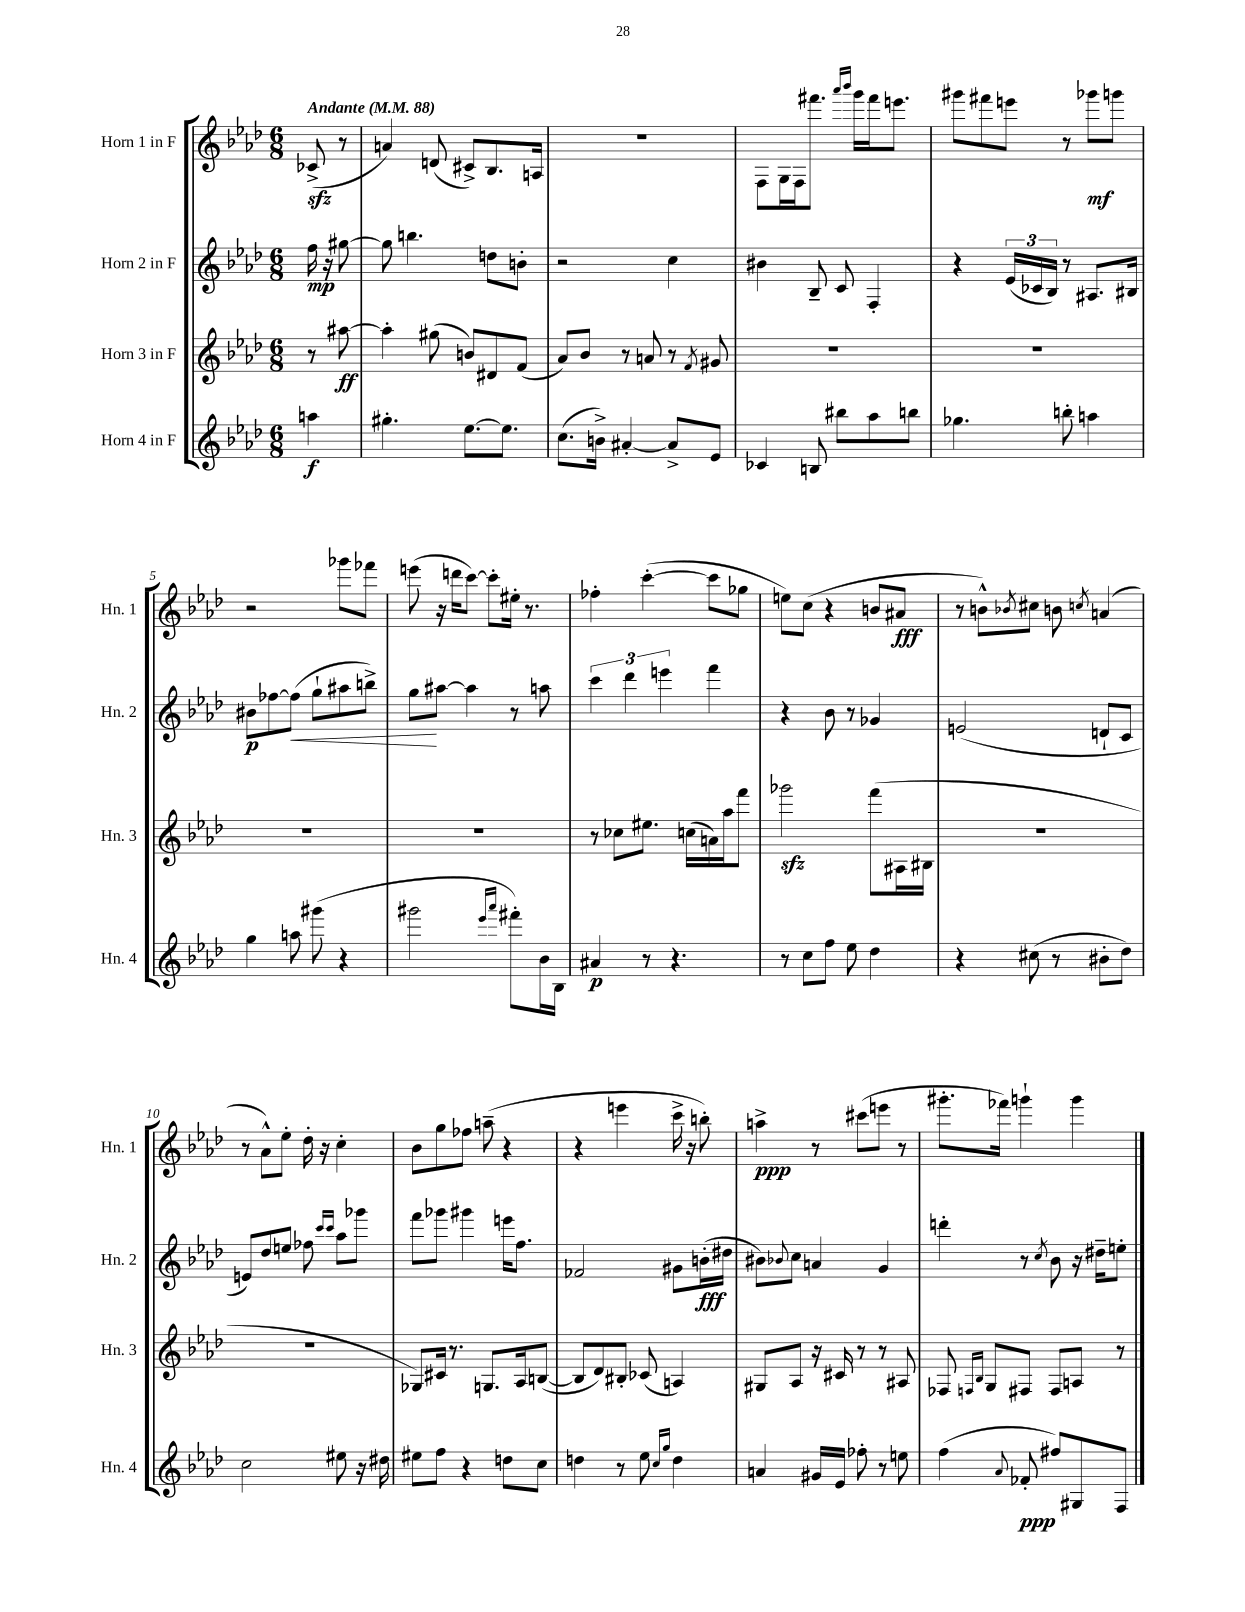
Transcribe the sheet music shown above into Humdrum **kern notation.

**kern	**dynam	**kern	**dynam	**kern	**dynam	**kern	**dynam
*part4	*part4	*part3	*part3	*part2	*part2	*part1	*part1
*staff4	*staff4	*staff3	*staff3	*staff2	*staff2	*staff1	*staff1
*I"Horn 4 in F	*	*I"Horn 3 in F	*	*I"Horn 2 in F	*	*I"Horn 1 in F	*
*I'Hn. 4	*	*I'Hn. 3	*	*I'Hn. 2	*	*I'Hn. 1	*
*clefG2	*	*clefG2	*	*clefG2	*	*clefG2	*
*k[b-e-a-d-]	*	*k[b-e-a-d-]	*	*k[b-e-a-d-]	*	*k[b-e-a-d-]	*
*M6/8	*	*M6/8	*	*M6/8	*	*M6/8	*
*MM88	*	*MM88	*	*MM88	*	*MM88	*
=	=	=	=	=	=	=	=
!	!	!	!	!	!	!LO:TX:a:B:t=Andante	!
4aan\	f	8r	.	16ff\	mp	(8c-Xzz^/	.
.	.	.	.	16r	.	.	.
.	.	[8aa#X\	ff	[8gg#X\	.	8r	.
=1	=1	=1	=1	=1	=1	=1	=1
4.gg#X'\	.	4aa#'\]	.	8gg#\]	.	4an/)	.
.	.	.	.	4.bbn\	.	.	.
.	.	(8gg#X\	.	.	.	(8dn/	.
[8.ee-\L	.	8bn/L)	.	.	.	8c#X^/L)	.
.	.	8d#X/	.	8ddn\L	.	8.B-/	.
8.ee-\J]	.	.	.	.	.	.	.
.	.	(8f/J	.	8bn'\J	.	.	.
.	.	.	.	.	.	16An/Jk	.
=2	=2	=2	=2	=2	=2	=2	=2
(8.cc\L	.	8a-/L)	.	2r	.	2.r	.
.	.	8b-/J	.	.	.	.	.
16bn^\Jk)	.	.	.	.	.	.	.
[4a#X'/	.	8r	.	.	.	.	.
.	.	8an/	.	.	.	.	.
8a#^/L]	.	8r	.	4cc\	.	.	.
.	.	8qf/	.	.	.	.	.
8e-/J	.	8g#X/	.	.	.	.	.
=3	=3	=3	=3	=3	=3	=3	=3
4c-X/	.	2.r	.	4b#X\	.	8F\L	.
.	.	.	.	.	.	16G\L	.
.	.	.	.	.	.	16F\J	.
8Bn/	.	.	.	8B-~/	.	8.fff#X\J	.
8bb#X\L	.	.	.	8c/	.	.	.
.	.	.	.	.	.	16qqaaa-/LL	.
.	.	.	.	.	.	16qqbbb-/JJ	.
.	.	.	.	.	.	16ggg\LL	.
8aa-\	.	.	.	4F'/	.	16fff#\J	.
.	.	.	.	.	.	8.eeen\J	.
8bbn\J	.	.	.	.	.	.	.
=4	=4	=4	=4	=4	=4	=4	=4
4.gg-X\	.	2.r	.	4r	.	8ggg#X\L	.
.	.	.	.	.	.	8fff#X\	.
.	.	.	.	(24e-/LL	.	8eeen\J	.
.	.	.	.	24c-X/	.	.	.
.	.	.	.	24B-/JJ)	.	.	.
8bbn'\	.	.	.	8r	.	8r	.
4aan\	.	.	.	8.A#X/L	.	8ggg-X\L	mf
.	.	.	.	.	.	8gggn\J	.
.	.	.	.	16B#X/Jk	.	.	.
!!LO:LB:g=z
=5	=5	=5	=5	=5	=5	=5	=5
4gg\	.	2.r	.	8b#X\L	p	2r	.
.	.	.	.	[8ff-X\	.	.	.
!	!	!	!	!	!LO:HP:b	!	!
8aan\	.	.	.	(8ff-\J]	<	.	.
(8ggg#X\	.	.	.	8gg`\L	.	.	.
4r	.	.	.	8aa#X\	.	8ggg-X\L	.
.	.	.	.	8bbn^\J)	.	8fff-X\J	.
=6	=6	=6	=6	=6	=6	=6	=6
2ggg#X\	.	2.r	.	8gg\L	.	(8eeen\	.
.	.	.	.	[8aa#X\J	[	16r	.
.	.	.	.	.	.	16dddn\KL	.
.	.	.	.	4aa#\]	.	[8ccc\J)	.
.	.	.	.	.	.	8ccc'\L]	.
16qqeee-/LL	.	.	.	.	.	.	.
16qqaaa-/JJ	.	.	.	.	.	.	.
8fff#X'\L)	.	.	.	8r	.	16ee#X'\Jk	.
.	.	.	.	.	.	8.r	.
16b-\L	.	.	.	8aan\	.	.	.
16B-\JJ	.	.	.	.	.	.	.
=7	=7	=7	=7	=7	=7	=7	=7
4a#X/	p	8r	.	6ccc\	.	4ff-X'\	.
.	.	8cc-X\L	.	.	.	.	.
.	.	.	.	6ddd-\	.	.	.
8r	.	8.ee#X\J	.	.	.	([4ccc'\	.
.	.	.	.	6eeen\	.	.	.
4.r	.	.	.	.	.	.	.
.	.	(16ccn\LL	.	.	.	.	.
.	.	16an\)	.	4fff\	.	8ccc\L]	.
.	.	16aa-\J	.	.	.	.	.
.	.	8fff\J	.	.	.	8gg-X\J	.
=8	=8	=8	=8	=8	=8	=8	=8
8r	.	2ggg-Xzz\	.	4r	.	8een\L)	.
8cc\L	.	.	.	.	.	(8cc\J	.
8ff\J	.	.	.	8b-\	.	4r	.
8ee-\	.	.	.	8r	.	.	.
4dd-\	.	(8fff\L	.	4g-X/	.	8bn/L	.
.	.	16A#X\L	.	.	.	8a#X/J	fff
.	.	16B#X\JJ	.	.	.	.	.
=9	=9	=9	=9	=9	=9	=9	=9
4r	.	2.r	.	(2en/	.	8r	.
.	.	.	.	.	.	8bn^^\L)	.
.	.	.	.	.	.	8qb-X/	.
(8cc#X\	.	.	.	.	.	8cc#X\J	.
8r	.	.	.	.	.	8bn\	.
.	.	.	.	.	.	8qccn/	.
8b#X'\L	.	.	.	8dn`/L	.	(4an/	.
8dd-\J)	.	.	.	8c/J	.	.	.
!!LO:LB:g=z
=10	=10	=10	=10	=10	=10	=10	=10
2cc\	.	2.r	.	8en/L)	.	8r	.
.	.	.	.	8dd-/	.	8a-^^\L)	.
.	.	.	.	8een/J	.	8ee-'\J	.
.	.	.	.	8ff-X\	.	16dd-'\	.
.	.	.	.	.	.	16r	.
.	.	.	.	16qqccc/LL	.	.	.
.	.	.	.	16qqccc/JJ	.	.	.
8ee#X\	.	.	.	8aa-\L	.	4cc'\	.
16r	.	.	.	8ggg-X\J	.	.	.
16dd#X\	.	.	.	.	.	.	.
=11	=11	=11	=11	=11	=11	=11	=11
8ee#X\L	.	8G-X/L)	.	8fff\L	.	8b-\L	.
8ff\J	.	16c#X/Jk	.	8ggg-X\J	.	8gg\	.
.	.	8.r	.	.	.	.	.
4r	.	.	.	4ggg#X\	.	8ff-X\J	.
.	.	8.Gn/L	.	.	.	(8aan~\	.
8ddn\L	.	.	.	16eeen\KL	.	4r	.
.	.	16A-/k	.	8.ff\J	.	.	.
8cc\J	.	([8Bn/J	.	.	.	.	.
=12	=12	=12	=12	=12	=12	=12	=12
4ddn\	.	8B/L]	.	2f-X/	.	4r	.
.	.	8d-/)	.	.	.	.	.
8r	.	8B#X'/J	.	.	.	4eeen\	.
8ee-\	.	(8c-X/	.	.	.	.	.
16qqcc/LL	.	.	.	.	.	.	.
16qqgg/JJ	.	.	.	.	.	.	.
4dd\	.	4An/)	.	8g#X\L	.	16ccc^\	.
.	.	.	.	.	.	16r	.
.	.	.	.	(16bn'\L	fff	8bbn'\)	.
.	.	.	.	16dd#X\JJ	.	.	.
=13	=13	=13	=13	=13	=13	=13	=13
4an/	.	8G#X/L	.	8b#X\L)	.	4aan^\	ppp
.	.	.	.	8qqb-X/	.	.	.
.	.	8A-/J	.	8cc\J	.	.	.
16g#X/LL	.	16r	.	4an/	.	8r	.
16e-/JJ	.	16c#X/	.	.	.	.	.
8ff-X'\	.	8r	.	.	.	(8ccc#X\L	.
8r	.	8r	.	4g/	.	8eeen\J	.
8een\	.	8A#X/	.	.	.	8r	.
=14	=14	=14	=14	=14	=14	=14	=14
(4ff\	.	8F-X/	.	4dddn'\	.	8.ggg#X'\L	.
.	.	16qqFn/LL	.	.	.	.	.
.	.	16qqB-/JJ	.	.	.	.	.
.	.	8G/L	.	.	.	.	.
.	.	.	.	.	.	16fff-X\Jk)	.
8qqa-/	.	.	.	.	.	.	.
8f-X'/	ppp	8F#X/J	.	8r	.	4gggn`\	.
.	.	.	.	8qcc/	.	.	.
8ff#X/L)	.	8F#/L	.	8b-\	.	.	.
8G#X/	.	8An/J	.	16r	.	4ggg\	.
.	.	.	.	16dd#X~\KL	.	.	.
8F/J	.	8r	.	8een'\J	.	.	.
==	==	==	==	==	==	==	==
*-	*-	*-	*-	*-	*-	*-	*-
